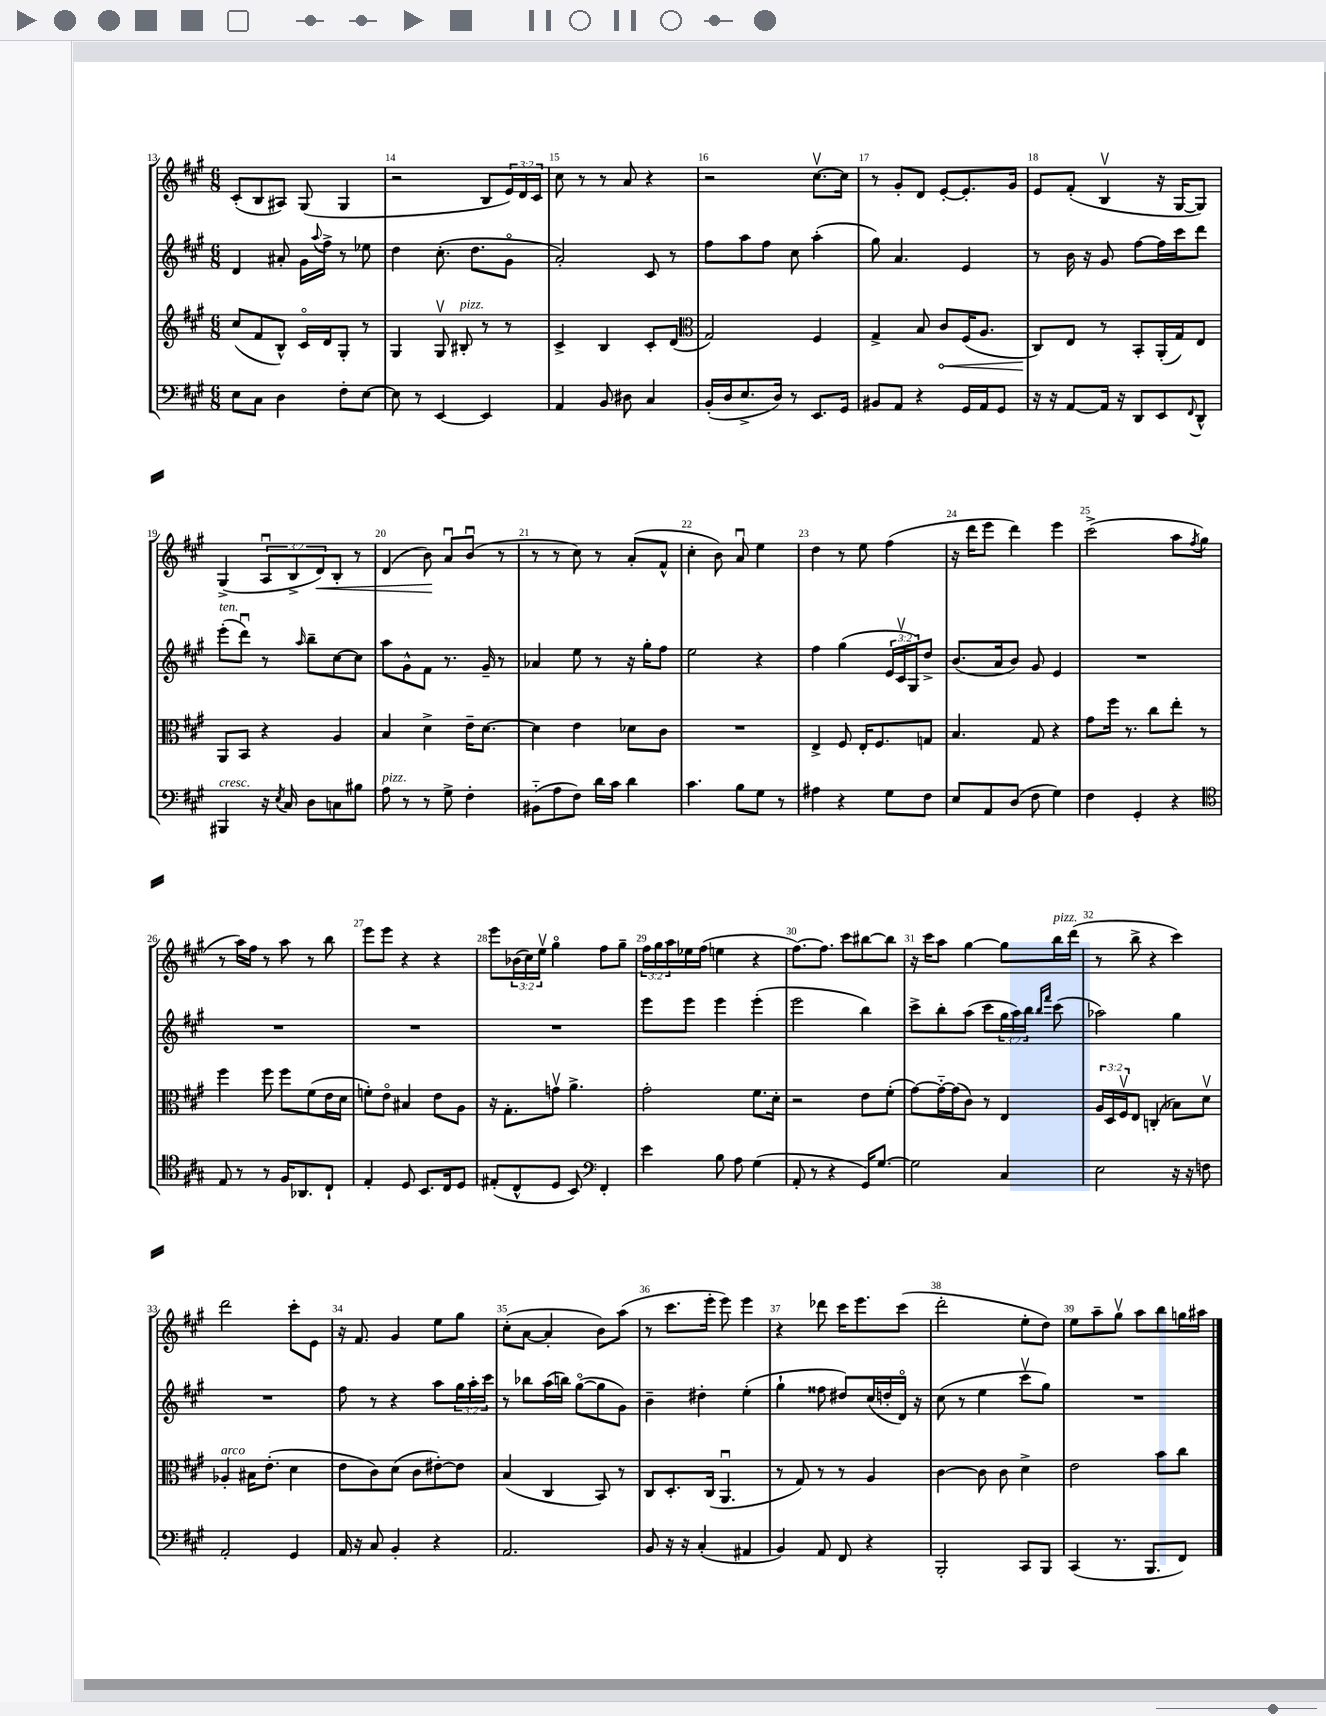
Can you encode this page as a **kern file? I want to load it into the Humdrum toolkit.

**kern	**kern	**kern	**kern
*staff4	*staff3	*staff2	*staff1
*clefF4	*clefG2	*clefG2	*clefG2
*k[f#c#g#]	*k[f#c#g#]	*k[f#c#g#]	*k[f#c#g#]
*M6/8	*M6/8	*M6/8	*M6/8
8E	(8cc#	4d	(8c#'
8C#	8f#	.	8B
4D	8B^^)	8a#'	8A#)
.	16c#o	16g#	(8G#
.	.	8qqaa	.
.	16d	16ff#^	.
8F#'	8G#'	8r	4G#
[8E	8r	8ee-	.
=	=	=	=
8E]	4G#	4dd	2r
8r	.	.	.
[4EE	8G#v	(8.cc#'	.
.	8B#'	.	.
.	.	8.dd	.
4EE]	8r	.	8B
.	8r	8g#o	24e)
.	.	.	24d
.	.	.	24c#
=	=	=	=
4AA	4c#^	2a')	8cc#
.	.	.	8r
8BB	4B	.	8r
8D#	.	.	8a
4C#	8c#'	8c#	4r
.	(8d	8r	.
=	=	=	=
*	*clefC3	*	*
(16BB'	2G#)	8ff#	2r
16D	.	.	.
8.E^	.	8aa	.
.	.	8ff#	.
16D)	.	.	.
8r	.	8cc#	.
8.EE	4F#	(4aa'	[8.cc#v
16GG#	.	.	16cc#]
=	=	=	=
8BB#	4G#^	8gg#)	8r
8AA	.	4.a	8g#'
4r	8B	.	8d
.	8c#	.	[8e'
16GG#	(16F#	4e	8.e']
16AA	8.A	.	.
8GG#	.	.	.
.	.	.	16g#
=	=	=	=
16r	8C#)	8r	8e
16r	.	.	.
[8AA	8E	16b	(8f#'
.	.	16r	.
16AA]	8r	8g#	4Bv
16r	.	.	.
8DD	8BB'	[8ff#	.
8EE	(16AA'	16ff#]	16r
.	16G#)	16ccc#	[16G#
8qqFF#	.	.	.
8DD^^	8E	8ddd	8G#])
=	=	=	=
4BBB#	8AA	(8eee'	(4G#^
.	8BB	8dddu)	.
16r	4r	8r	12Au
8qE	.	.	.
16C#	.	.	.
.	.	.	12B^
.	.	16qqaa	.
8D	.	8bb~	.
.	.	.	12d)
8C	4A	[8cc#	8B'
8B#	.	8cc#]	8r
=	=	=	=
8A	4B	8aa	(4d
8r	.	8g#^^	.
8r	4d^	8f#	8b)
8G#^	.	8.r	8au
4F#'	16e~	.	(8bu
.	[8.d	16g#~	.
.	.	8r	8r
=	=	=	=
(8BB#'~	4d]	4a-	8r
8A	.	.	8r
8F#)	4e	8ee	8cc#)
16d	.	8r	8r
16c#	.	.	.
4d	8d-	16r	(8a'
.	.	16gg#'	.
.	8c#	8ff#	8f#^^
=	=	=	=
4.c#	2.r	2ee	4cc#'
.	.	.	8b)
8B	.	.	8au
8G#	.	4r	4ee
8r	.	.	.
=	=	=	=
4A#	4E^	4ff#	4dd
4r	8F#	(4gg#	8r
.	16E'	.	8ee
.	8.F#	.	.
8G#	.	24e	(4ff#
.	.	24c#v	.
.	.	24G#)	.
8F#	8G	8dd^	.
=	=	=	=
8E	4.B	(8.b	16r
.	.	.	16ddd
8AA	.	.	8eee
.	.	16a	.
(8D	.	8b)	4ddd)
8F#	8G#	8g#	.
4G#)	4r	4e	4eee
=	=	=	=
4F#	8g#	2.r	(2ccc#^
.	16ff#	.	.
.	8.r	.	.
4GG#'	.	.	.
.	8cc#	.	.
4r	8ee'	.	8aa
.	.	.	8qff#
.	8r	.	8gg#
=	=	=	=
*clefC4	*	*	*
8E	4ff#	2.r	8r
8r	.	.	16aa)
.	.	.	16ff#
8r	8ff#	.	8r
16F#	8ff#	.	8aa
8.AA-	.	.	.
.	(8f#	.	8r
8C#`	16e	.	8bb
.	16d	.	.
=	=	=	=
4E'	8f')	2.r	8eee
.	8eo	.	8eee
8D	4B#	.	4r
8.BB	.	.	.
.	8e	.	4r
16C#	.	.	.
8D	8A	.	.
=	=	=	=
(8E#'	16r	2.r	8eee
.	8.G#'	.	.
8C#^^	.	.	(24b-
.	.	.	24cc#)
.	.	.	24eev
8D	8gv	.	4gg#o
8BB)	4.a^	.	.
*clefF4	*	*	*
4FF#'	.	.	8ff#
.	.	.	8gg#~
=	=	=	=
4e	2g#'	8eee	24ff#
.	.	.	24gg#
.	.	.	24aa
.	.	8eee	16ee-
.	.	.	(16ff#
8B	.	4eee	4ee
8A	.	.	.
(4G#	8.f#	(4eee'	4r
.	16d'	.	.
=	=	=	=
8AA'	2r	2eee	[8.ff#)
8r	.	.	.
.	.	.	8.ff#]
4r	.	.	.
.	.	.	8ccc#
16GG#)	8e	4bb)	[8bb#
[8.G#	.	.	.
.	(8f#'	.	8bb#]
=	=	=	=
2G#]	[8g#)	8ccc#^	16r
.	.	.	16ccc#
.	16g#'~_	8bb'	8aa
.	(16g#]	.	.
.	8c#)	(8aa	[4gg#
.	8r	8ccc#	.
4C#	4E	24gg#	8gg#]
.	.	24aa)	.
.	.	24bb	.
.	.	16qqbb	.
.	.	16qqfff#	.
.	.	(8ccc#	16bb
.	.	.	(16ddd
=	=	=	=
2E	24A	2aa-)	8r
.	24D	.	.
.	24F#v	.	.
.	8E	.	8bb^
.	(4C'	.	4r
16r	8B-)	4gg#	4ccc#)
16r	.	.	.
8F	8dv	.	.
=	=	=	=
2AA'	4A-'	2.r	2ddd
.	16B#	.	.
.	(8.e'	.	.
4GG#	4d	.	8ccc#'
.	.	.	8e
=	=	=	=
16AA	8e	8ff#	16r
16r	.	.	8.f#
8C#	8c#)	8r	.
4BB'	(8d	4r	4g#
.	8c#	.	.
4r	[8e#')	8aa	8ee
.	8e#]	24gg#	8gg#
.	.	24aa'	.
.	.	24ccc#	.
=	=	=	=
2.AA	(4B	8r	(8cc#'
.	.	8bb-	[8a
.	4C#	(16aa	4a']
.	.	16bb)	.
.	.	([8gg#o	.
.	8BB)	8gg#]	8b)
.	8r	8g#)	(8aa
=	=	=	=
8BB	8C#	4b~	8r
16r	8.D'	.	8.ccc#
16r	.	.	.
(4C#'	.	4dd#'	.
.	(16C#	.	16eee'
.	4.AAu	.	8eee)
4AA#	.	(4ee'	4eee
=	=	=	=
4BB)	8r	4gg#`	4r
.	8G#)	.	.
8AA	8r	8ff##	8ddd-
8FF#	8r	8dd#)	16ccc#
.	.	.	8.eee
4r	4A	(16cc#	.
.	.	16dd'	.
.	.	16do)	(8ccc#
.	.	16r	.
=	=	=	=
2BBB'	[4c#	(8cc#	2ddd'
.	.	8r	.
.	8c#]	4ee	.
.	8c#	.	.
8CC#	4d^	8ccc#v	8ee'
8BBB	.	8gg#)	8dd)
=	=	=	=
(4CC#	2e	2.r	8ee
.	.	.	8aa~
8.r	.	.	8gg#v
.	.	.	8aa
8.BBB	.	.	.
.	8b	.	8bb
8FF#)	8cc#	.	16gg
.	.	.	16aa#
==	==	==	==
*-	*-	*-	*-
